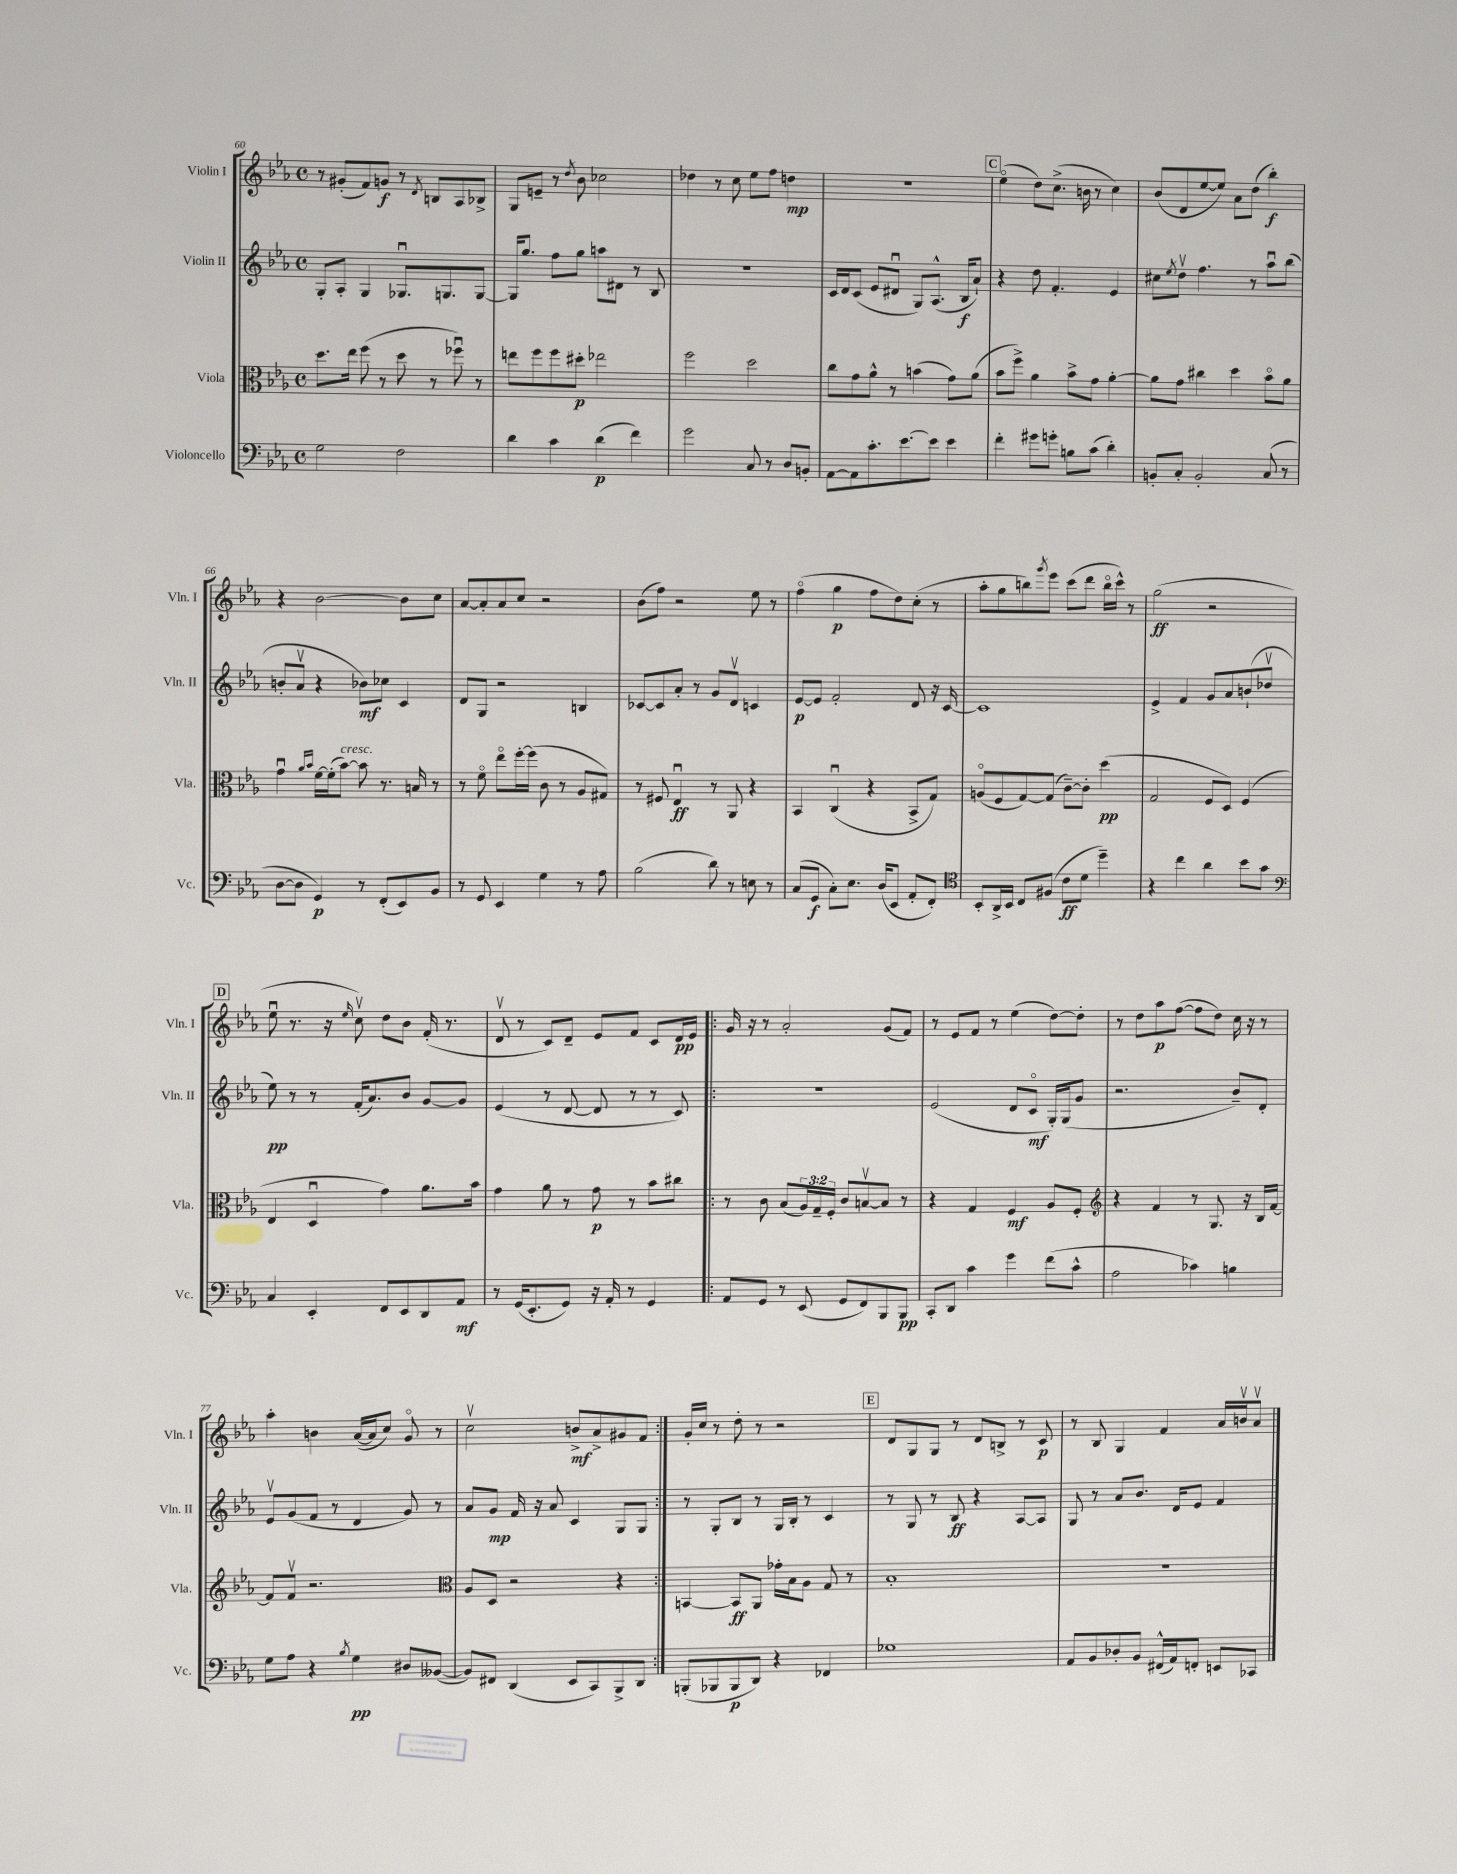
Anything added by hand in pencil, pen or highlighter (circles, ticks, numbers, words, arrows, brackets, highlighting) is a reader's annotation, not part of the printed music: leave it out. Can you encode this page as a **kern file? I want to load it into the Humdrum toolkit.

**kern	**kern	**kern	**kern
*staff4	*staff3	*staff2	*staff1
*clefF4	*clefC3	*clefG2	*clefG2
*k[b-e-a-]	*k[b-e-a-]	*k[b-e-a-]	*k[b-e-a-]
*M4/4	*M4/4	*M4/4	*M4/4
*met(c)	*met(c)	*met(c)	*met(c)
2G	8.dd	8G'	8r
.	.	8A-'	(8g#'
.	16ee-	.	.
.	(8ff	4G	8f)
.	8r	.	8g
2F	8dd	8.G-u	8r
.	.	.	8qd
.	8r	.	8B
.	.	8.G	.
.	8ff-u)	.	8A-
.	8r	[8G	8B-^
=	=	=	=
4d	8ee	16G]	8G
.	.	8.gg	.
.	8ff	.	8e~
4c	8ff	8ff	8r
.	.	.	8qdd
.	8dd#'	8gg	8b-
(4d	2ee-	8aa	2cc-
.	.	8d#	.
4f)	.	8r	.
.	.	8B-	.
=	=	=	=
2g	2ff	1r	4dd-
.	.	.	8r
.	.	.	8cc
8C	2dd	.	8ee-
8r	.	.	8ff
8D	.	.	4dd
8BB'	.	.	.
=	=	=	=
[8AA-	8cc	16c	1r
.	.	16d	.
8AA-]	8g	(8c	.
8.c'	8a-^^	8e-	.
.	8r	8d#u	.
[8.e-	.	.	.
.	(4b	8G)	.
8e-]	.	(8.A-^^	.
4e-	8g)	.	.
.	.	16B-	.
.	(8a-	8a-`)	.
=	=	=	=
4f'	8b-	4r	(4ee-o
.	8ff^)	.	.
8g#	4a-	8dd	8dd)
8g'	.	4.f'	(8.cc^
8B	8b-^	.	.
.	.	.	16b
(8c	8g	.	8r
4d')	[4a-'	4e-	4cc)
=	=	=	=
8BB'	8a-]	8cc#	(8b-
.	.	8qee-	.
8C'	8g	8ddv	8d
2BB'	4cc#	4.ff	[8ee-
.	.	.	8ee-])
.	4dd	.	8a-
.	.	8r	(8dd
(8C	8b-o	8aa-u	4bb-')
8r	8a-	(8bb-	.
=	=	=	=
[8D	4gu	8b'	4r
8D]	.	8a-v	.
.	16qqa-	.	.
.	16qqb-	.	.
4GG)	[16f	4r	[2b-
.	(16f']	.	.
.	[8b-)	.	.
8r	8b-]	8b-)	.
(8FF'	8.r	8cc-	.
8EE-)	.	4c	8b-]
.	16B	.	.
8BB-	8r	.	8cc
=	=	=	=
8r	8r	8d	[8a-
8GG	8fo	8G	8a-']
4EE-	8ee-o	2r	8a-
.	[16ff'	.	8cc
.	(16ff]	.	.
4G	8c	.	2r
.	8r	.	.
8r	8A-	4B	.
8A-	8G#)	.	.
=	=	=	=
(2B-	8r	[8c-	(8b-
.	8F#	8c-]	8ff)
.	4E-u	8a-'	2r
.	.	8r	.
8d)	8r	8g	.
8r	8AA-	8dv	.
8E	4r	4c	8ee-
8r	.	.	8r
=	=	=	=
(8C	4BB-	[8e-	(4ffo
8GG	.	8e-]	.
8C')	(4Cu	2f'	4gg
8.E-	.	.	.
.	4r	.	8ff
(16D	.	.	.
8EE-	.	.	8dd)
8AA-'	8BB-^	8d	(8cc'
8FF')	8G)	16r	8r
.	.	[16c	.
=	=	=	=
*clefC4	*	*	*
8BB-'	(8Ao	1c]	8aa-'
16AA-^	8F	.	8gg
16BB-	.	.	.
8C	[8G)	.	8bb)
.	.	.	8qggg
(8F#	(8G]	.	8eee-
8c	[8c~)	.	(8ccc
8d	8c']	.	8ddd
4dd~)	(4dd	.	16bbo
.	.	.	16ccc^^)
.	.	.	8r
=	=	=	=
4r	2G	4e-^	(2gg
4cc	.	4f	.
4a-	8F	8g	2r
.	8D)	8a-	.
8b-	(4F	(8b`	.
8g	.	8dd-v	.
=	=	=	=
*clefF4	*	*	*
4C	4E-	8ee-)	8ee-u
.	.	8r	8.r
4EE-'	4Du	8r	.
.	.	.	16r
.	.	.	16qqee-
.	.	(16f'	8ccv)
.	.	8.a-)	.
8FF	4g)	.	8dd
8EE-	.	8b-	8b-
8DD	8.a-	[8g	(16f'
.	.	.	8.r
8AA-	.	8g]	.
.	16b-	.	.
=	=	=	=
8r	4g	(4e-	8dv
(16GG	.	.	8r
8.EE-'	.	.	.
.	8a-	8r	8c)
8GG)	8r	[8d	8d~
16r	8g	8d]	8e-
16AA-'	.	.	.
8r	8r	8r	8f
4GG	8b-	8r	8c
.	8cc#	8c)	16d
.	.	.	16e-
=!|:	=!|:	=!|:	=!|:
8AA-	8r	1r	16g
.	.	.	16r
8GG	8c	.	8r
8r	(8B-	.	2a-'
(8EE-	24A-)	.	.
.	24G~	.	.
.	24F'	.	.
8GG	8c	.	.
8FF)	[8Bv	.	.
8BBB-	8B]	.	(8g
8BBB-	8r	.	8f)
=	=	=	=
8CC'	4r	(2e-	8r
8DD	.	.	8e-
4c	4G	.	8f
.	.	.	8r
4g	4F	8d	(4ee-
.	.	8co	.
(8f	8A-	16G')	[8dd)
.	.	(16G	.
8c^^	8F'	8g	8dd']
=	=	=	=
*	*clefG2	*	*
2A-	4r	2.r	8r
.	.	.	8dd
.	4f	.	8aa-
.	.	.	([8ff
4c-)	8r	.	8ff]
.	8.G	.	8dd)
4B	.	8b-~)	16cc
.	16r	.	16r
.	16B-	8d'	8r
.	[16f	.	.
=	=	=	=
8G	8f]	8e-v	4aa-'
8A-	8fv	(8g	.
4r	2.r	8f	4b
.	.	8r	.
8qB-	.	.	.
4G	.	4d	([16a-
.	.	.	16a-]
.	.	.	8cc)
8D#	.	8g)	8go
([8BB--	.	8r	8r
=	=	=	=
*	*clefC3	*	*
8BB--])	8A-	8a-	2ccv
8FF#	8D	8g	.
(4DD	2r	16f	.
.	.	16r	.
.	.	8a-	.
8EE-	.	4c	8b^
8CC)	.	.	8a-^
8BBB-^	4r	8G	8g#
8DD	.	8G	8f
=:|!	=:|!	=:|!	=:|!
(8BBB'	[4BB	8r	16g'
.	.	.	16cc
8BBB-	.	8G'	8r
8BBB-	8BB]	8B-	8dd'
8DD)	8AA-	8r	8r
4r	16g-'	16G	2r
.	16B-	16B-'	.
.	8A-	8r	.
4FF-	8G	4c	.
.	8r	.	.
=	=	=	=
1G-	1B-'	8r	8d
.	.	8G	8G
.	.	8r	8G
.	.	8B-	8r
.	.	4r	8d
.	.	.	8B^
.	.	[8A-	8r
.	.	8A-]	8c
=	=	=	=
8AA-	1r	8G	8r
8BB-	.	8r	8B-
8D-'	.	8a-	4G
8BB-	.	8.b-	.
(16FF#^^	.	.	4f
16AA-)	.	16d	.
8FF'	.	8e-	.
8EE	.	4f	16a-
.	.	.	16bv
8CC-	.	.	8a-v
==	==	==	==
*-	*-	*-	*-
